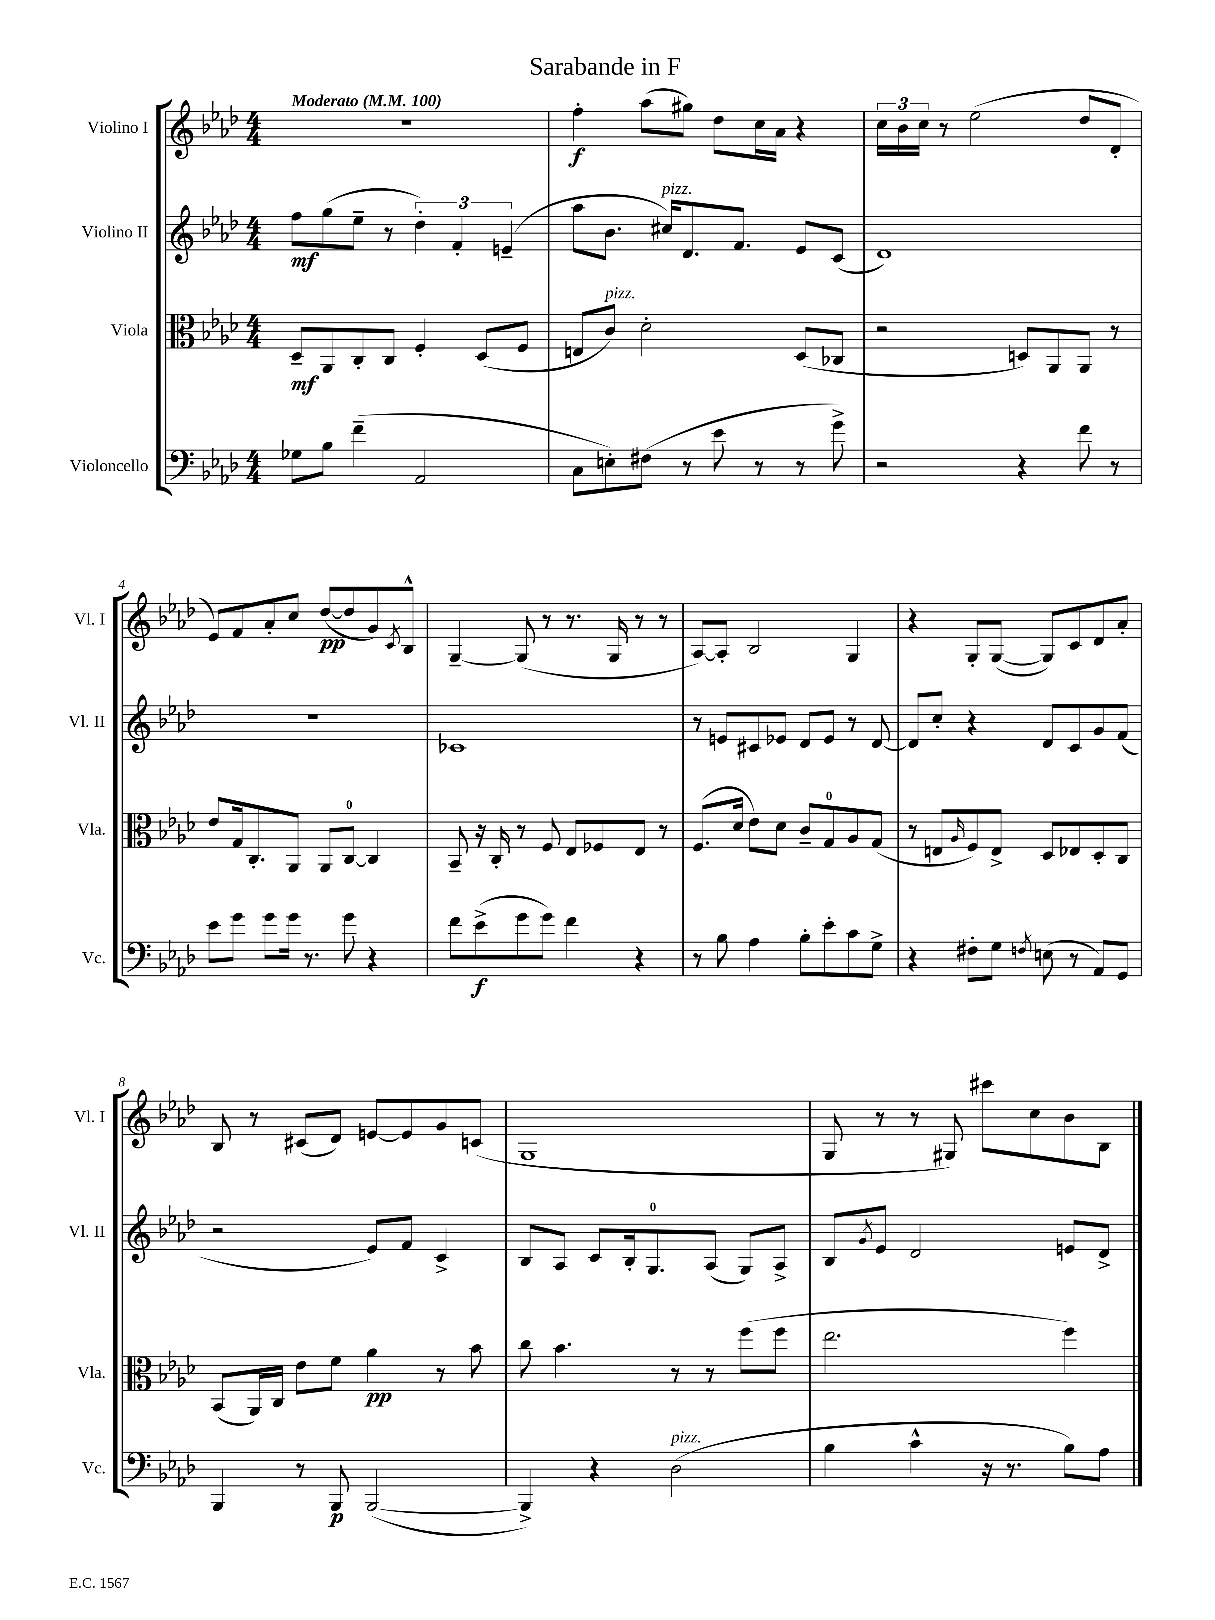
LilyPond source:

\header { title = "Sarabande in F" }
<<
\new StaffGroup <<
\new Staff = "s0" \with { instrumentName = "Violino I" shortInstrumentName = "Vl. I" } {
    \clef treble \key aes \major \numericTimeSignature \time 4/4 \tempo "Moderato" 4 = 100
    r1 |
    f''4-.\f aes''8( gis''8) des''8 c''16 aes'16 r4 |
    \tuplet 3/2 { c''16 bes'16 c''16 } r8 ees''2( des''8 des'8-. |
    ees'8) f'8 aes'8-. c''8 des''8~\pp( des''8 g'8) \acciaccatura { c'8 } bes8-^ |
    g4~-- g8( r8 r8. g16 r8 r8 |
    aes8~) aes8-. bes2 g4 |
    r4 g8-. g8~( g8) c'8 des'8 aes'8-. |
    bes8 r8 cis'8( des'8) e'8~ e'8 g'8 c'8( |
    g1 |
    g8 r8 r8 gis8) cis'''8 c''8 bes'8 bes8 \bar "|." |
}
\new Staff = "s1" \with { instrumentName = "Violino II" shortInstrumentName = "Vl. II" } {
    \clef treble \key aes \major \numericTimeSignature \time 4/4
    f''8\mf g''8( ees''8-- r8 \tuplet 3/2 { des''4-.) f'4-. e'4--( } |
    aes''8 bes'8. cis''16^\markup { \italic "pizz." }) des'8. f'8. ees'8 c'8( |
    des'1) |
    R1 |
    ces'1 |
    r8 e'8 cis'8 ees'8 des'8 ees'8 r8 des'8~ |
    des'8 c''8-. r4 des'8 c'8 g'8 f'8( |
    r2 ees'8) f'8 c'4-> |
    bes8 aes8 c'8 bes16-. g8.-0 aes8( g8) aes8-> |
    bes8 \acciaccatura { g'8 } ees'8 des'2 e'8 des'8-> \bar "|." |
}
\new Staff = "s2" \with { instrumentName = "Viola" shortInstrumentName = "Vla." } {
    \clef alto \key aes \major \numericTimeSignature \time 4/4
    des8--\mf aes,8 c8-. c8 f4-. des8( f8 |
    e8 c'8^\markup { \italic "pizz." }) des'2-. des8( ces8 |
    r2 d8) aes,8 aes,8 r8 |
    ees'8 g16 c8.-. aes,8 aes,8 c8-0~ c4 |
    bes,8-- r16 c16-. r8 f8 ees8 fes8 ees8 r8 |
    f8.( des'16 ees'8) des'8 c'8-- g8-0 aes8 g8( |
    r8 e8 \grace { aes16 } f8) e8-> des8 ees8 des8-. c8 |
    bes,8( aes,16) c16 ees'8 f'8 aes'4\pp r8 bes'8 |
    c''8 bes'4. r8 r8 f''8( f''8 |
    ees''2. f''4) \bar "|." |
}
\new Staff = "s3" \with { instrumentName = "Violoncello" shortInstrumentName = "Vc." } {
    \clef bass \key aes \major \numericTimeSignature \time 4/4
    ges8 bes8 f'4--( aes,2 |
    c8 e8-.) fis8( r8 ees'8 r8 r8 g'8->) |
    r2 r4 f'8 r8 |
    ees'8 g'8 g'8 g'16 r8. g'8 r4 |
    f'8 ees'8->\f( g'8 g'8) f'4 r4 |
    r8 bes8 aes4 bes8-. ees'8-. c'8 g8-> |
    r4 fis8-. g8 \acciaccatura { f8 } e8( r8 aes,8) g,8 |
    bes,,4 r8 bes,,8\p bes,,2~( |
    bes,,4->) r4 des2^\markup { \italic "pizz." }( |
    bes4 c'4-^ r16 r8. bes8) aes8 \bar "|." |
}
>>
>>
